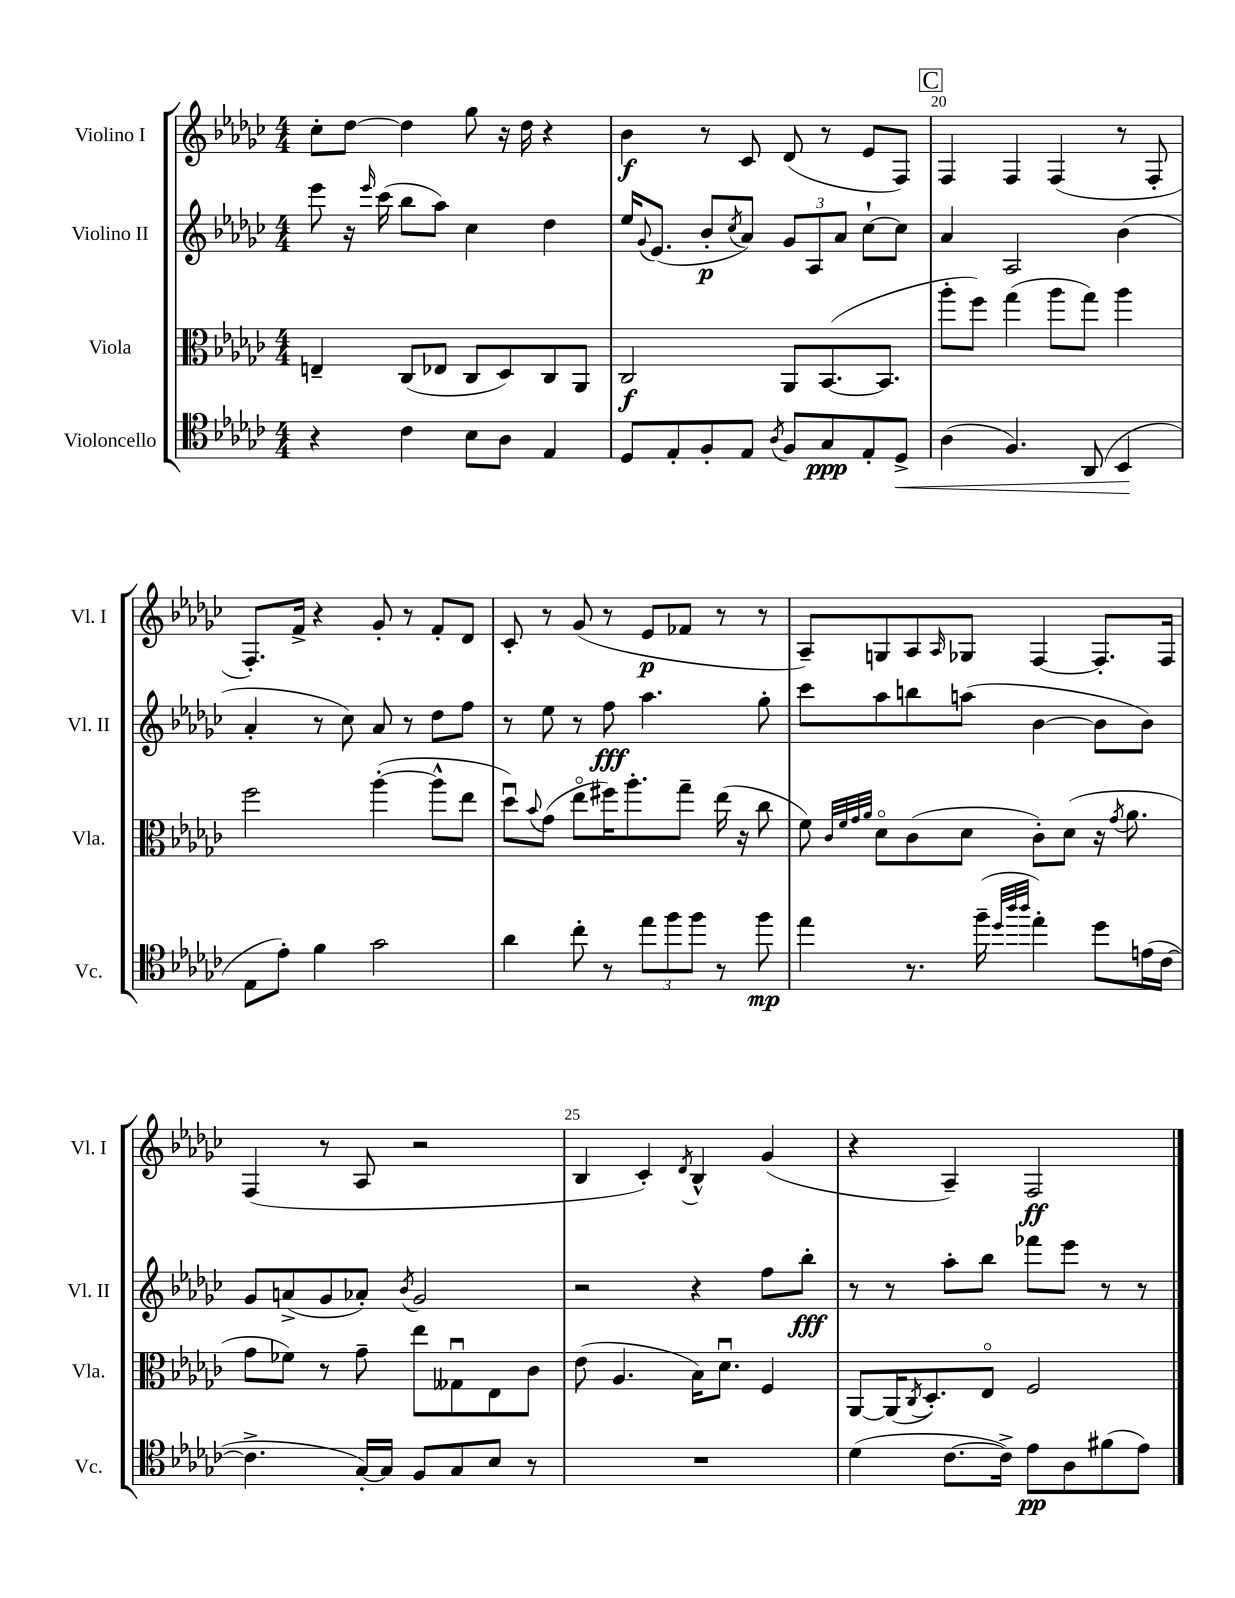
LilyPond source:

<<
\new StaffGroup <<
\new Staff = "s0" \with { instrumentName = "Violino I" shortInstrumentName = "Vl. I" } {
    \clef treble \key ges \major \numericTimeSignature \time 4/4
    ces''8-. des''8~ des''4 ges''8 r16 des''16 r4 |
    bes'4\f r8 ces'8 des'8( r8 ees'8 f8) |
    \mark \markup { \box "C" } f4 f4 f4( r8 f8-. |
    f8.-.) f'16-> r4 ges'8-. r8 f'8-. des'8 |
    ces'8-. r8 ges'8( r8 ees'8\p fes'8 r8 r8 |
    aes8--) g8 aes8 \grace { aes16 } ges8 f4~ f8.-. f16 |
    f4( r8 aes8 r2 |
    bes4 ces'4-.) \acciaccatura { des'8 } bes4-^ ges'4( |
    r4 aes4--) f2\ff \bar "|." |
}
\new Staff = "s1" \with { instrumentName = "Violino II" shortInstrumentName = "Vl. II" } {
    \clef treble \key ges \major \numericTimeSignature \time 4/4
    ees'''8 r16 \grace { ees'''16 } ces'''16( bes''8 aes''8) ces''4 des''4 |
    ees''16 \appoggiatura { ges'8 } ees'8.( bes'8-.\p \acciaccatura { ces''8 } aes'8) \tuplet 3/2 { ges'8 aes8 aes'8 } ces''8~-! ces''8 |
    \mark \markup { \box "C" } aes'4 aes2 bes'4( |
    aes'4-. r8 ces''8) aes'8 r8 des''8 f''8 |
    r8 ees''8 r8 f''8\fff aes''4. ges''8-. |
    ces'''8 aes''8 b''8 a''8( bes'4~ bes'8 bes'8) |
    ges'8 a'8->( ges'8 aes'8-.) \acciaccatura { bes'8 } ges'2 |
    r2 r4 f''8 bes''8-.\fff |
    r8 r8 aes''8-. bes''8 fes'''8 ees'''8 r8 r8 \bar "|." |
}
\new Staff = "s2" \with { instrumentName = "Viola" shortInstrumentName = "Vla." } {
    \clef alto \key ges \major \numericTimeSignature \time 4/4
    e4-- ces8( ees8 ces8 des8) ces8 aes,8 |
    ces2\f aes,8 bes,8.~( bes,8. |
    \mark \markup { \box "C" } aes''8-. f''8) ges''4( aes''8 ges''8) aes''4 |
    f''2 aes''4~-.( aes''8-^ ees''8 |
    des''8\downbow) \appoggiatura { bes'8 } ges'8( ees''8\flageolet fis''16) aes''8.-. ges''8-- ees''16( r16 ces''8 |
    f'8) \grace { ces'32 f'32 ges'32 aes'32 } des'8\flageolet ces'8( des'8 ces'8-.) des'8( r16 \acciaccatura { ges'8 } aes'8. |
    ges'8 fes'8) r8 ges'8-- ees''8 geses8\downbow ees8 ces'8 |
    ees'8( aes4. bes16) des'8.\downbow f4 |
    aes,8~ aes,16( \acciaccatura { ces8 } des8.-.) ees8\flageolet f2 \bar "|." |
}
\new Staff = "s3" \with { instrumentName = "Violoncello" shortInstrumentName = "Vc." } {
    \clef tenor \key ges \major \numericTimeSignature \time 4/4
    r4 ces'4 bes8 aes8 ees4 |
    des8 ees8-. f8-. ees8 \acciaccatura { aes8 } f8 ges8\ppp ees8-. des8->\< |
    \mark \markup { \box "C" } aes4( f4.) aes,8( bes,4\! |
    ees8 ees'8-.) f'4 ges'2 |
    aes'4 ces''8-. r8 \tuplet 3/2 { ees''8 f''8 f''8 } r8 f''8\mp |
    ees''4 r8. f''16--( \grace { des''32 aes''32 aes''32 } ees''4-.) des''8 e'16( ces'16~ |
    ces'4.-> ges16~-.) ges16 f8 ges8 bes8 r8 |
    R1 |
    des'4( ces'8.~ ces'16->) ees'8\pp aes8 fis'8( ees'8) \bar "|." |
}
>>
>>
\layout { \context { \Score currentBarNumber = #18 \override BarNumber.break-visibility = ##(#f #t #t) barNumberVisibility = #(every-nth-bar-number-visible 5) } }
